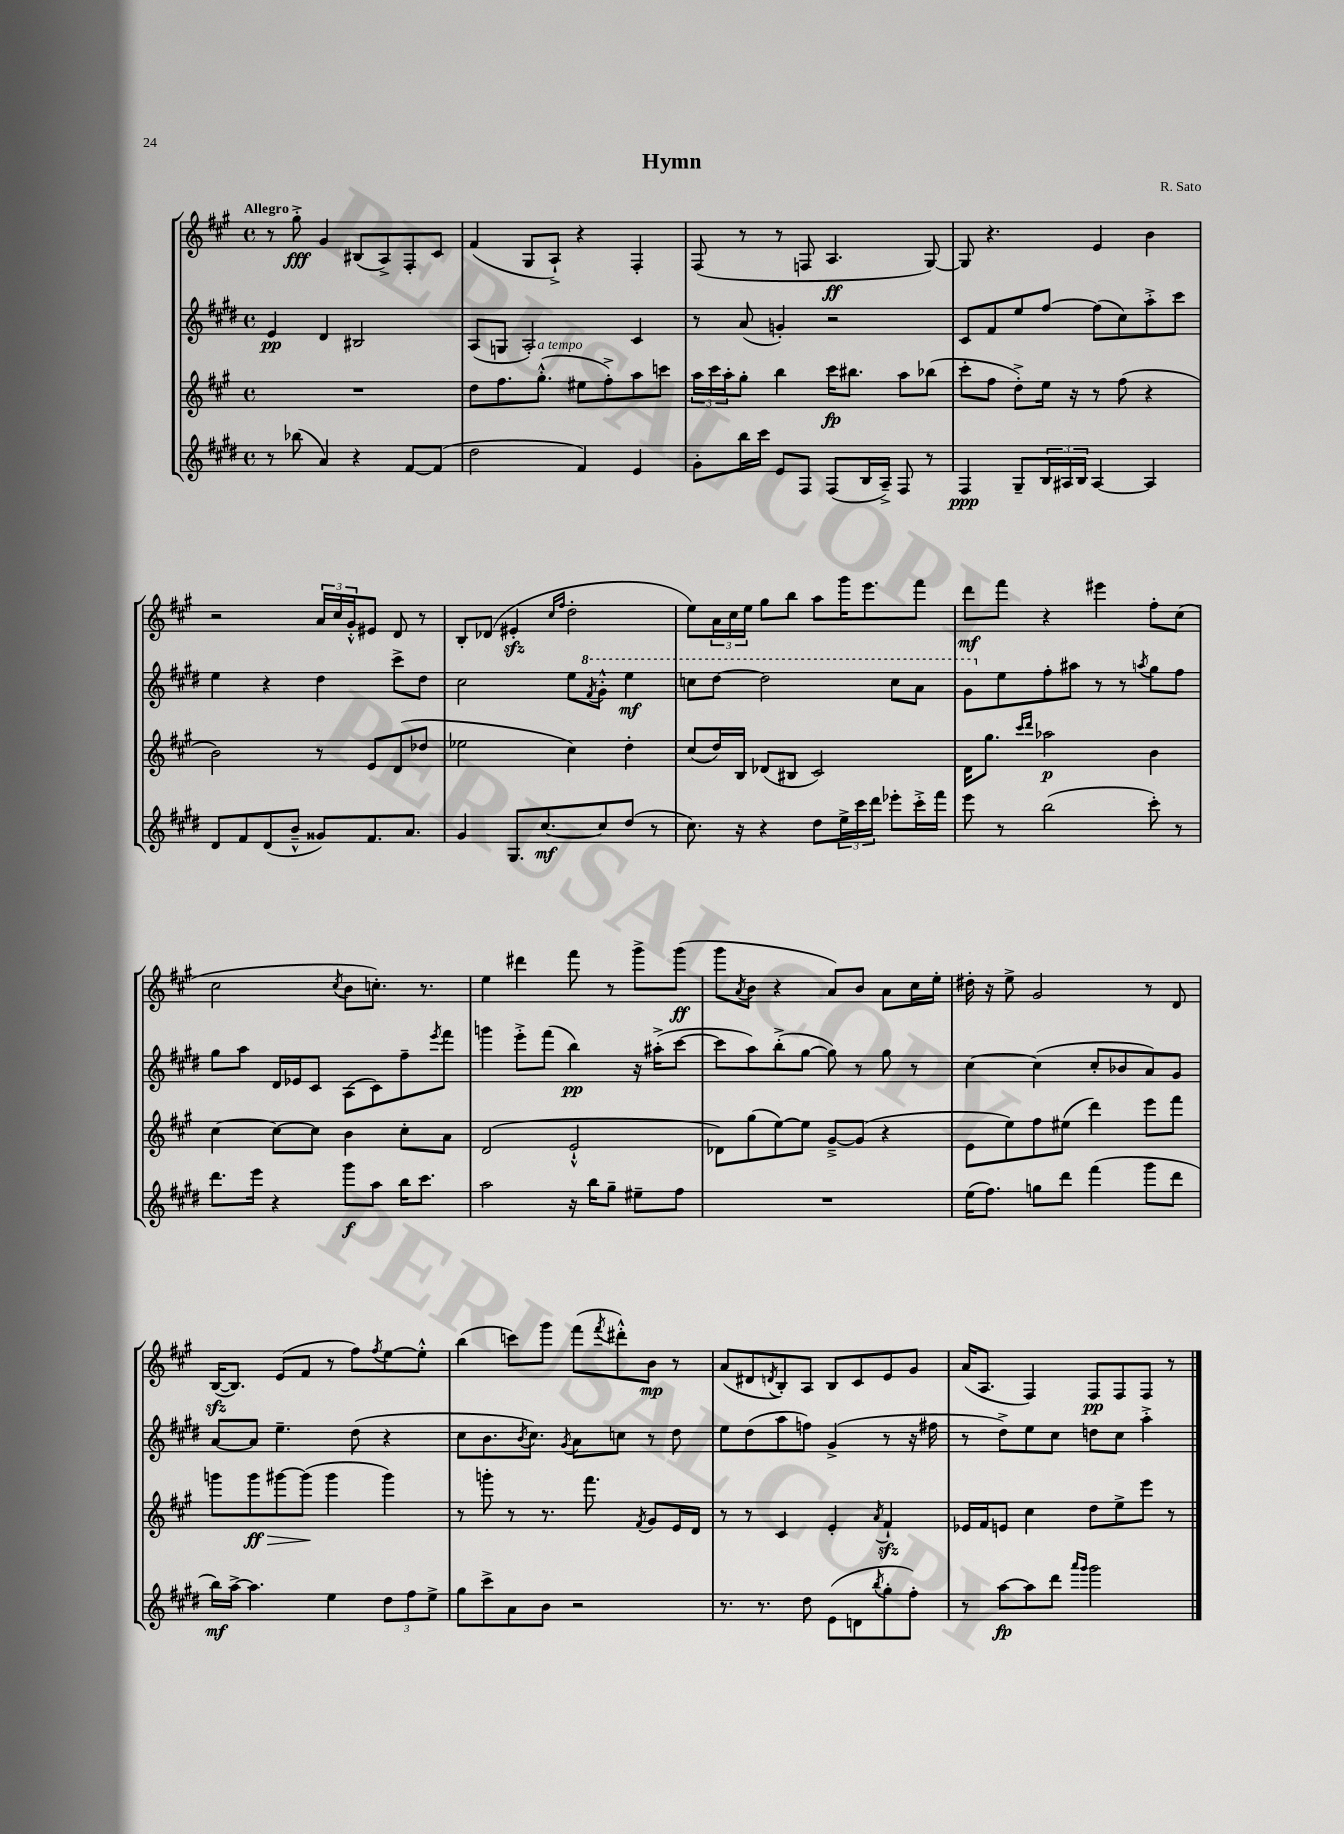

**kern	**kern	**kern	**kern
*staff4	*staff3	*staff2	*staff1
*clefG2	*clefG2	*clefG2	*clefG2
*k[f#c#g#d#]	*k[f#c#g#]	*k[f#c#g#d#]	*k[f#c#g#]
*M4/4	*M4/4	*M4/4	*M4/4
*met(c)	*met(c)	*met(c)	*met(c)
8r	1r	4e	8r
(8bb-	.	.	8gg#'^
4a)	.	4d#	4g#
4r	.	2B#	(8B#
.	.	.	8A^)
[8f#	.	.	8F#'
(8f#]	.	.	8c#
=	=	=	=
2dd#	8dd	(8A	(4f#
.	8.ff#	8G	.
.	.	2A')	8G#
.	(8.gg#'^^	.	.
.	.	.	8A`^)
4f#)	8ee#	.	4r
.	8ff#'^)	.	.
4e	8aa	4c#	4F#'
.	8ccc	.	.
=	=	=	=
8g#'	24aa	8r	(8F#
.	24ccc#	.	.
.	24aa'	.	.
16bb	8gg#'	(8a	8r
16ccc#	.	.	.
8e	4bb	4g')	8r
8F#	.	.	8F
(8F#	16ccc#	2r	4.A
.	8.bb#	.	.
16B	.	.	.
16A~^)	.	.	.
8F#	8aa	.	.
8r	(8bb-	.	[8G#)
=	=	=	=
4F#	8ccc#'	8c#	8G#]
.	8ff#	8f#	4.r
8G#~	8dd'^)	8ee	.
24B	16ee	[8ff#	.
24A#	.	.	.
.	16r	.	.
24B	.	.	.
[4A#	8r	(8ff#]	4e
.	(8ff#	8cc#)	.
4A#]	4r	8aa'^	4b
.	.	8ccc#	.
=	=	=	=
8d#	2b)	4ee	2r
8f#	.	.	.
(8d#	.	4r	.
8b~^^	.	.	.
8g##)	8r	4dd#	24a
.	.	.	24cc#
.	.	.	24g#'^^
8.f#	8e	.	8e#
.	(8d	8ccc#^	8d
8.a	.	.	.
.	8dd-	8dd#	8r
=	=	=	=
4g#	2ee-	2cc#	8B'
.	.	.	(8d-
8.G#	.	.	4e#'
[8.cc#	.	.	.
.	.	.	16qqcc#
.	.	.	16qqff#
.	4cc#)	8ee	2dd'
.	.	8qff#	.
8cc#]	.	8gg#'^^	.
(8dd#	4dd'	4eee	.
8r	.	.	.
=	=	=	=
8.cc#)	(8cc#	8ccc	8ee)
.	16dd)	[8ddd#	24a
.	.	.	24cc#
16r	16B	.	.
.	.	.	24ee
4r	(8d-	2ddd#]	8gg#
.	8B#	.	8bb
8dd#	2c#)	.	8aa
24ee^	.	.	16ggg#
24ccc#	.	.	.
.	.	.	8.eee
24ddd#	.	.	.
8eee-'	.	8ccc	.
16ccc#'^	.	8aa	8fff#
16fff#	.	.	.
=	=	=	=
8eee	16d	8gg#	8ddd
.	8.gg#	.	.
8r	.	8ee	8fff#
.	16qqccc#	.	.
.	16qqddd	.	.
(2bb	2aa-	8ff#'	4r
.	.	8aa#	.
.	.	8r	4eee#
.	.	8r	.
.	.	8qaa	.
8ccc#')	4b	8gg#	8ff#'
8r	.	8ff#	(8cc#
=	=	=	=
8.ddd#	[4cc#	8gg#	2cc#
.	.	8aa	.
16eee	.	.	.
4r	8cc#_	16d#	.
.	.	16e-	.
.	8cc#]	8c#	.
.	.	.	8qcc#
8ggg#	4b	(8A	8b
8aa	.	8c#)	8.cc')
16bb	8cc#'	8ff#~	.
8.ccc#	.	.	8.r
.	.	8qeee	.
.	8a	8fff#	.
=	=	=	=
2aa	(2d	4ggg	4ee
.	.	8eee'^	4ddd#
.	.	(8fff#	.
16r	2e`^^	4bb)	8fff#
16bb	.	.	.
8gg#~	.	.	8r
8ee#~	.	16r	8ggg#^
.	.	(16aa#'^	.
8ff#	.	[8ccc#	(8ggg#
=	=	=	=
1r	8d-)	8ccc#]	8ggg#
.	.	.	8qa
.	(8gg#	8aa)	8b
.	[8ee)	(8bb'^	4r
.	8ee]	[8gg#	.
.	[8g#~^	8gg#])	8a)
.	(8g#]	8r	8b
.	4r	8gg#	8a
.	.	8r	16cc#
.	.	.	16ee'
=	=	=	=
(16ee	8e	[4cc#	16dd#'
8.ff#)	.	.	16r
.	8ee)	.	8ee^
8gg	8ff#	(4cc#]	2g#
8ddd#	(8ee#	.	.
(4fff#	4ddd)	8cc#'	.
.	.	8b-	.
8ggg#	8eee	8a)	8r
8ddd#	8fff#	8g#	8d
=	=	=	=
16bb)	8ggg	[8a	([16B
[16aa^	.	.	8.B])
4.aa]	8ggg	8a]	.
.	[8ggg#	4.ee~	(8e
.	(8ggg#]	.	8f#
4ee	4ggg#	.	8r
.	.	(8dd#	8ff#)
.	.	.	8qff#
12dd#	4ggg#)	4r	[8ee
12ff#	.	.	.
.	.	.	8ee'^^]
12ee^	.	.	.
=	=	=	=
8gg#	8r	8cc#	(4bb
8ccc#^	8ggg'	8.b	.
8a	8r	.	8ccc)
.	.	8qb	.
.	.	8.cc#)	.
8b	8.r	.	8ggg#
.	.	8qg#	.
2r	.	8a	(8fff#
.	8.fff#	.	.
.	.	.	8qfff#
.	.	8cc	8ddd#'^^)
.	8qf#	.	.
.	8g#	8r	8b
.	16e	8dd#	8r
.	16d	.	.
=	=	=	=
8.r	8r	8ee	(8a
.	8r	(8dd#	8d#
8.r	.	.	.
.	.	.	8qd
.	4c#	8aa	8B')
8dd#	.	8ff)	8A
(8e	4e'	(4g#^	8B
8d	.	.	8c#
8qbb	8qa	.	.
8gg#'	4f#`	8r	8e
8ff#')	.	16r	8g#
.	.	16ff#	.
=	=	=	=
8r	16e-	8r	(16a
.	16f#	.	8.A
[8aa	8e	8dd#^)	.
8aa]	4cc#	8ee	4F#)
8ddd#	.	8cc#	.
16qqaaa	.	.	.
16qqggg#	.	.	.
2ggg#	8dd	8dd	8F#
.	8ee^	8cc#	8F#
.	8eee	4aa'^	8F#
.	8r	.	8r
==	==	==	==
*-	*-	*-	*-
